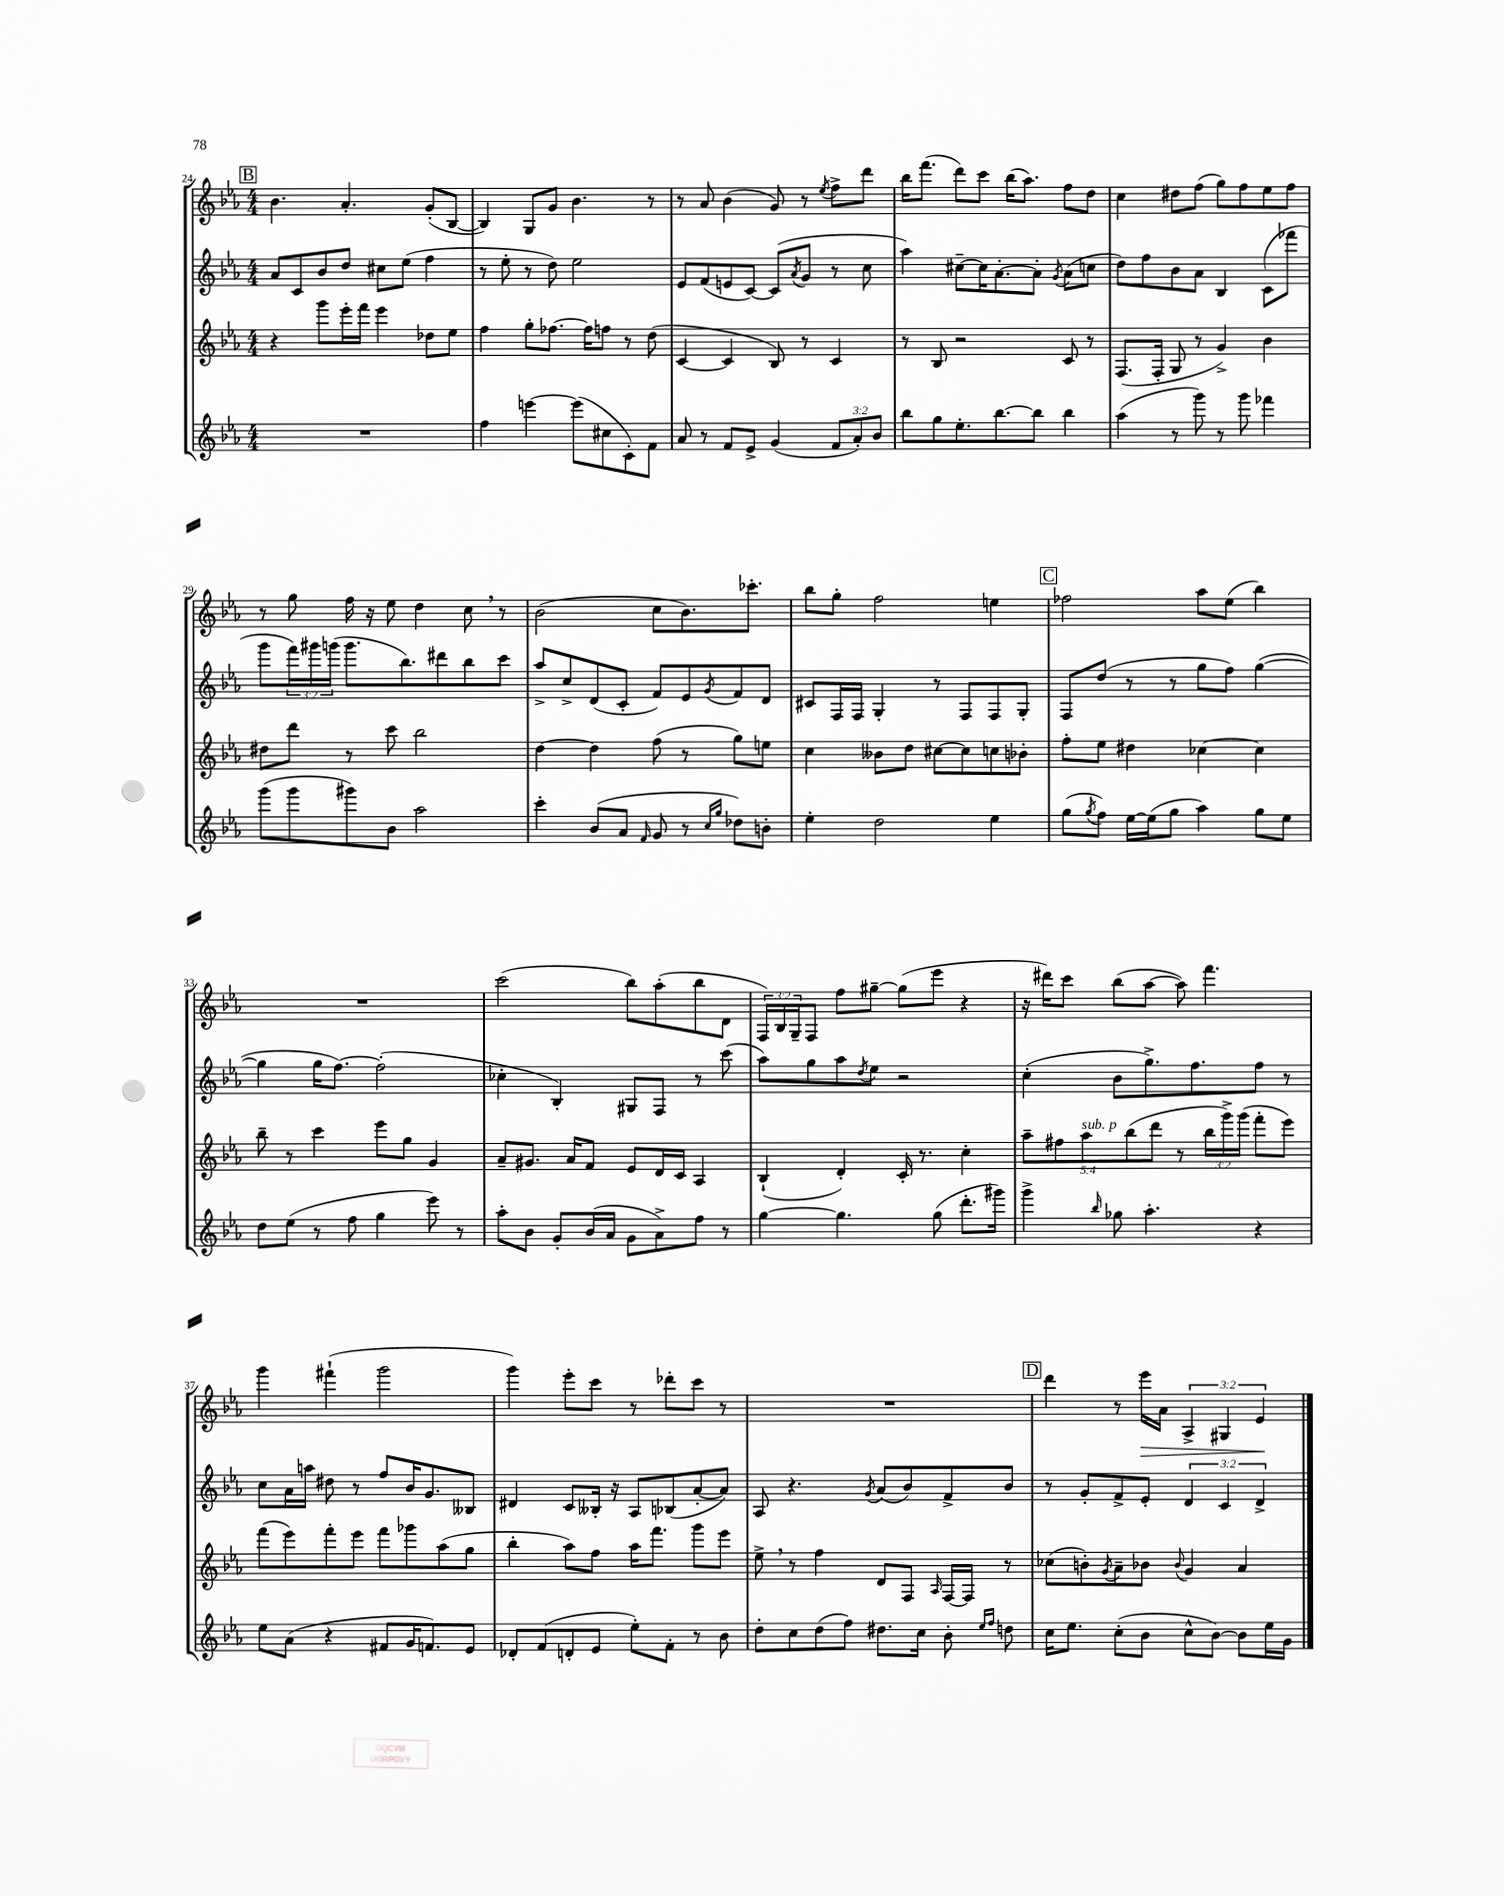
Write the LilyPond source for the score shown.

<<
\new StaffGroup <<
\new Staff = "s0" {
    \clef treble \key ees \major \numericTimeSignature \time 4/4 \override Staff.TupletNumber.text = #tuplet-number::calc-fraction-text
    \mark \markup { \box "B" } bes'4. aes'4.-. g'8-.( bes8~ |
    bes4) g8 g'8 bes'4. r8 |
    r8 aes'8 bes'4( g'8) r8 \acciaccatura { ees''8 } f''8-> d'''8 |
    bes''16 f'''8.( d'''8) c'''8 bes''16( aes''8.) f''8 d''8 |
    c''4 dis''8 f''8( g''8) f''8 ees''8 f''8 |
    r8 g''8 f''16 r16 ees''8 d''4 c''8 \breathe r8 |
    bes'2( c''8 bes'8.) ces'''8.-. |
    bes''8 g''8-. f''2 e''4 |
    \mark \markup { \box "C" } fes''2 aes''8 ees''8( bes''4) |
    R1 |
    c'''2( bes''8) aes''8-.( bes''8 d'8 |
    \tuplet 3/2 { f16) bes16 g16-- } f8 f''8 gis''8~-- gis''8( ees'''8 r4 |
    r16 dis'''16) c'''8 bes''8( aes''8~ aes''8) f'''4. |
    g'''4 fis'''4-!( g'''2 |
    g'''4) ees'''8-. c'''8 r8 des'''8-. c'''8 r8 |
    R1 |
    \mark \markup { \box "D" } d'''4 r8 ees'''16\> aes'16 \tuplet 3/2 { aes4-> gis4 ees'4\! } \bar "|." |
}
\new Staff = "s1" {
    \clef treble \key ees \major \numericTimeSignature \time 4/4 \override Staff.TupletNumber.text = #tuplet-number::calc-fraction-text
    \mark \markup { \box "B" } aes'8 c'8 bes'8 d''8 cis''8 ees''8( f''4 |
    r8 ees''8-. r8 d''8) ees''2 |
    ees'8 f'8( e'8 c'8~) c'8( \acciaccatura { aes'8 } g'8 r8 c''8 |
    aes''4) cis''8~-- cis''16 aes'8.~-. aes'8-. \acciaccatura { g'8 } aes'8( c''8 |
    d''8) f''8 bes'8 aes'8 bes4 c'8( fes'''8 |
    g'''8 \tuplet 3/2 { f'''16) gis'''16 g'''16( } g'''8. bes''8.) dis'''8 bes''8 c'''8 |
    aes''8-> c''8-> d'8( c'8-. f'8) ees'8 \acciaccatura { g'8 } f'8 d'8 |
    cis'8 f16 f16 g4-. r8 f8 f8 g8-. |
    \mark \markup { \box "C" } f8 d''8( r8 r8 g''8 f''8) g''4~( |
    g''4 g''16 f''8.~) f''2-.( |
    ces''4-. bes4-.) gis8 f8 r8 c'''8( |
    aes''8) g''8 aes''8 \acciaccatura { d''8 } ees''8 r2 |
    c''4-.( bes'8 g''8.->) f''8. f''8 r8 |
    c''8 aes'16 a''16 dis''8 r8 f''8 bes'16 g'8. beses8 |
    dis'4 c'8 beses16-. r16 aes8 bes8( aes'8~-. aes'8) |
    aes8 r4. \acciaccatura { g'8 } aes'8( bes'8) f'8-> bes'8 |
    \mark \markup { \box "D" } r8 g'8-. f'8-> ees'8-. \tuplet 3/2 { d'4 c'4 d'4-> } \bar "|." |
}
\new Staff = "s2" {
    \clef treble \key ees \major \numericTimeSignature \time 4/4 \override Staff.TupletNumber.text = #tuplet-number::calc-fraction-text
    \mark \markup { \box "B" } r4 g'''8 ees'''16-. f'''16 ees'''4 des''8 ees''8 |
    f''4 g''8-. fes''8.~ fes''16 f''8 r8 d''8( |
    c'4~ c'4 bes8) r8 c'4 |
    r8 bes8 r2 c'8 r8 |
    f8.( f16-. g8 r8 g'4->) bes'4 |
    dis''8 d'''8 r8 c'''8 bes''2 |
    d''4~ d''4 f''8( r8 g''8) e''8 |
    c''4 beses'8 d''8 cis''8~ cis''8 c''8 bes'8-. |
    \mark \markup { \box "C" } f''8-. ees''8 dis''4 ces''4~ ces''4 |
    bes''8-- r8 c'''4 ees'''8 g''8 g'4 |
    aes'8-- gis'8. aes'16 f'8 ees'8 d'16 c'16 aes4 |
    bes4-!( d'4-.) c'16-. r8. c''4-. |
    \tuplet 5/4 { aes''8-- fis''8 aes''8^\markup { \italic "sub. p" } bes''8( d'''8 } r8 \tuplet 3/2 { bes''16 g'''16->) g'''16( } f'''8-. ees'''8) |
    f'''8( ees'''8) f'''8-. ees'''8 f'''8 ges'''8 aes''8( g''8 |
    bes''4-. aes''8) f''8 aes''16 f'''8. g'''8 ees'''8 |
    ees''8-> \breathe r8 f''4 d'8 f8 \grace { aes16 } f16~ f16 r8 |
    \mark \markup { \box "D" } ces''8( b'8-.) \acciaccatura { g'8 } aes'8-- bes'8 \appoggiatura { bes'8 } g'4 aes'4 \bar "|." |
}
\new Staff = "s3" {
    \clef treble \key ees \major \numericTimeSignature \time 4/4 \override Staff.TupletNumber.text = #tuplet-number::calc-fraction-text
    \mark \markup { \box "B" } R1 |
    f''4 e'''4~ e'''8( cis''8 c'8-.) f'8 |
    aes'8 r8 f'8 ees'8-> g'4( \tuplet 3/2 { f'8 aes'8-.) bes'8 } |
    bes''8 g''8 ees''8.-. bes''8.~ bes''8 bes''4 |
    aes''4( r8 g'''8) r8 g'''8 fes'''4 |
    g'''8( g'''8 gis'''8) bes'8 aes''2 |
    c'''4-. bes'8( aes'8 \grace { f'16 } g'8 r8 \grace { c''16 g''16 } des''8) b'8-. |
    ees''4-. d''2 ees''4 |
    \mark \markup { \box "C" } g''8( \acciaccatura { g''8 } f''8) ees''16~ ees''16( g''8 aes''4) g''8 ees''8 |
    d''8 ees''8( r8 f''8 g''4 ees'''8) r8 |
    aes''8-. bes'8 g'8-. bes'16( aes'16 g'8 aes'8->) f''8 r8 |
    g''4~ g''4. g''8( d'''8.-. gis'''16) |
    g'''4-> \grace { bes''16 } ges''8 aes''4.-. r4 |
    ees''8 aes'8( r4 fis'8 g'16 f'8.) ees'8 |
    des'8-. f'8( d'8-. ees'8 ees''8-.) f'8-. r8 bes'8 |
    d''8-. c''8 d''8( f''8) dis''8. c''16 bes'8-. \grace { ees''16 f''16 } d''8 |
    \mark \markup { \box "D" } c''16 ees''8. c''8-.( bes'8 c''8-^ bes'8~) bes'8 ees''16 g'16 \bar "|." |
}
>>
>>
\layout { \context { \Score currentBarNumber = #24 } }
